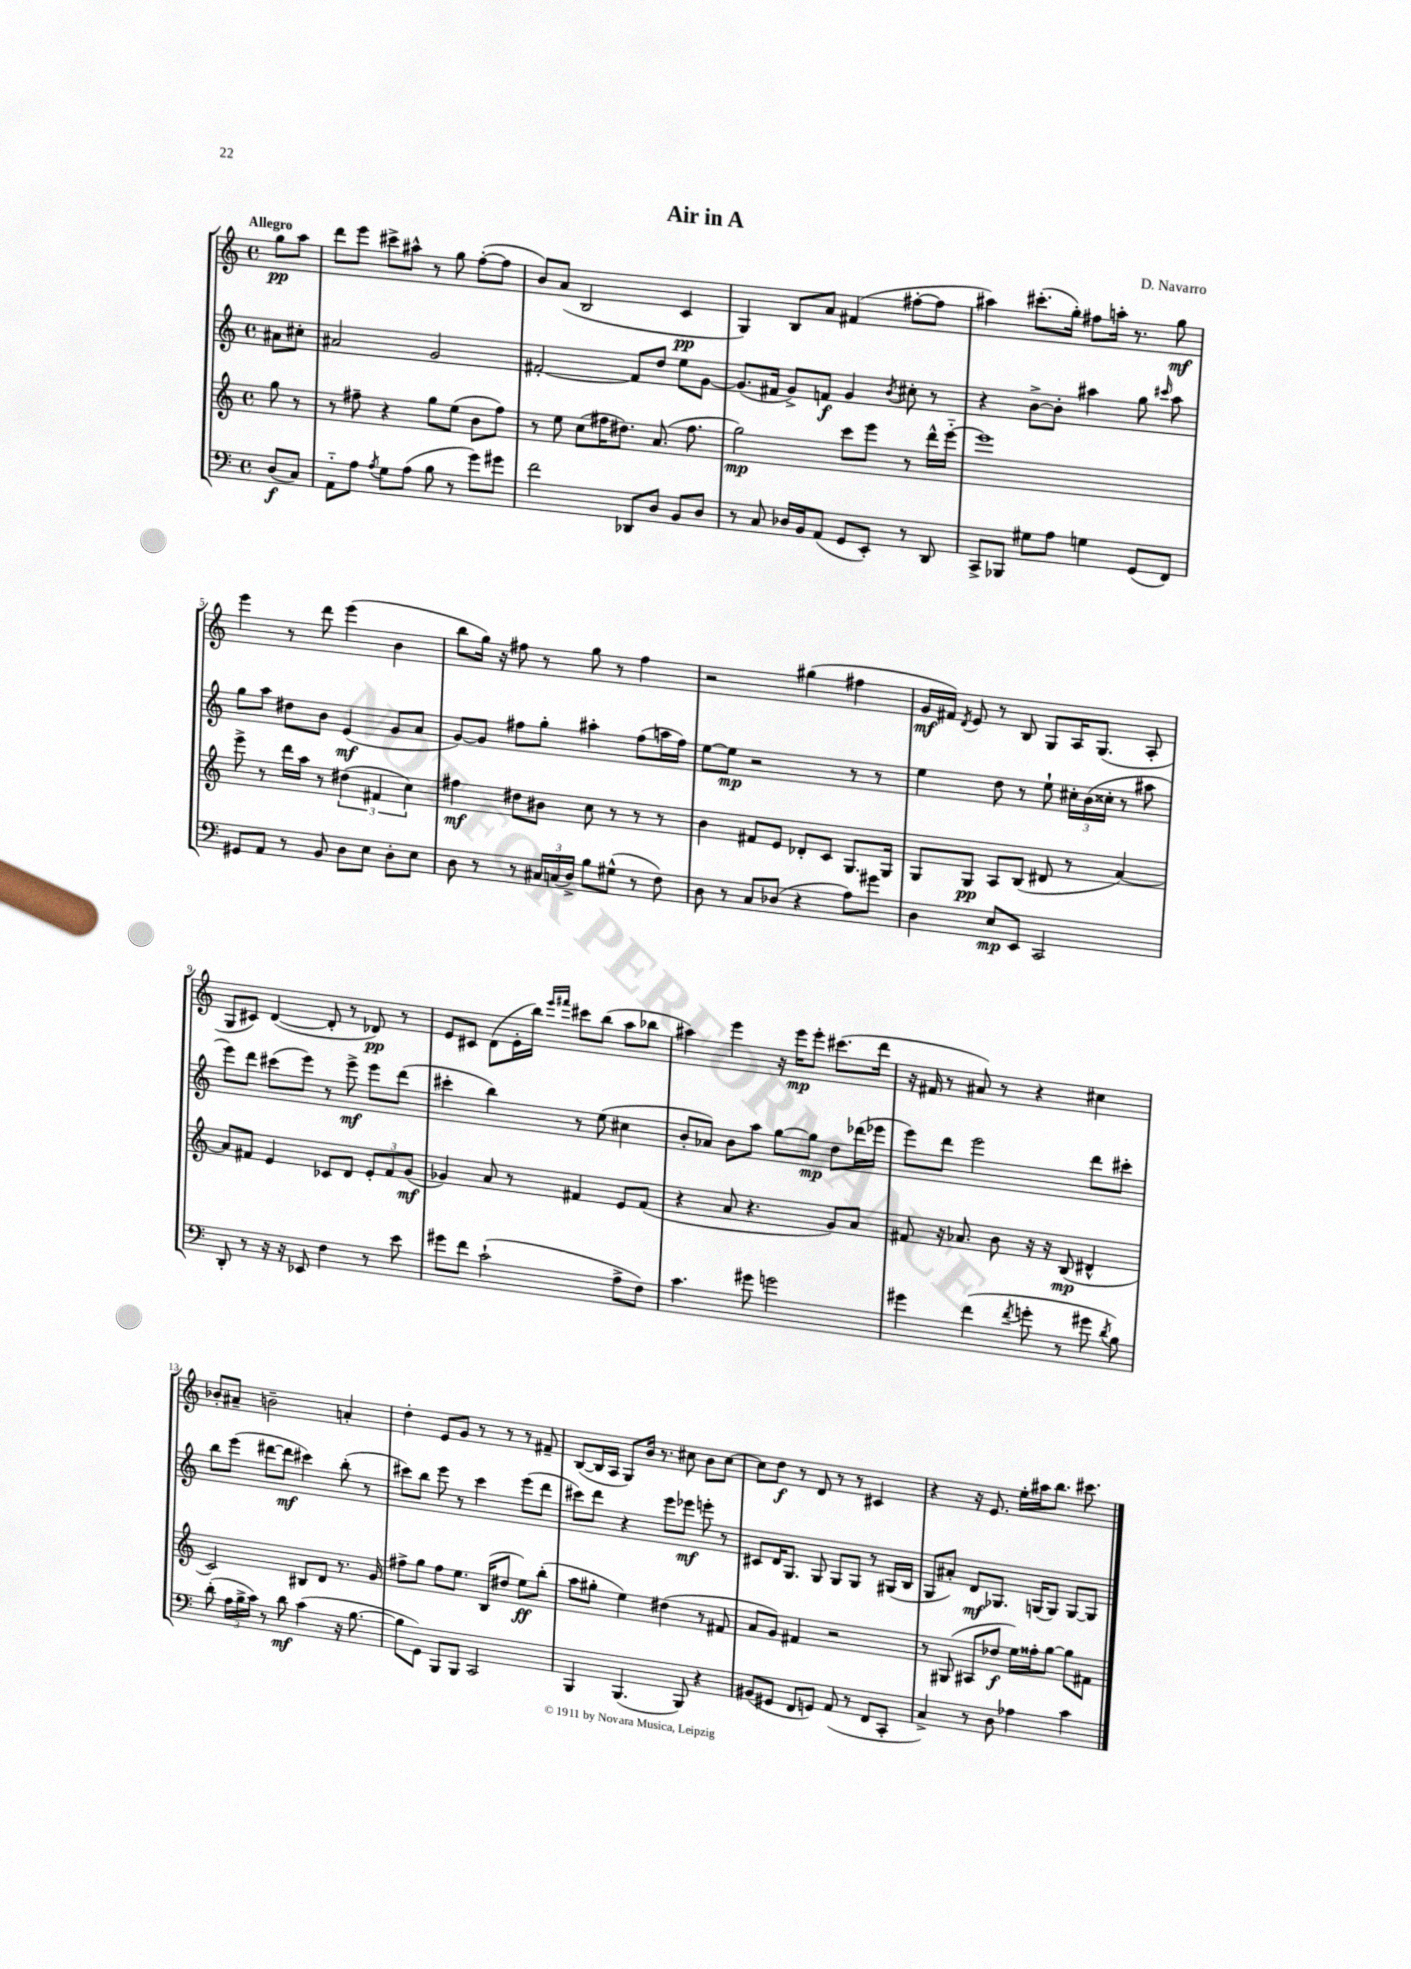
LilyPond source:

\header { title = "Air in A" composer = "D. Navarro" }
<<
\new StaffGroup <<
\new Staff = "s0" {
    \clef treble \key c \major \defaultTimeSignature \time 4/4 \partial 4 \tempo "Allegro"
    \autoBeamOff g''8[\pp a''8] |
    d'''8[ e'''8] cis'''8[-> ais''8]-^ r8 g''8 f''8[~-.( f''8] |
    b'8[) a'8]( b2 c'4\pp |
    g4) b8[ a'8] fis'4( fis''8[~-. fis''8] |
    ais''4) cis'''8.[-.( g''16]-.) fis''8[ a''16]-. r8. g''8\mf |
    e'''4 r8 d'''8 e'''4( b'4 |
    b''8[ g''16]) r16 fis''8 r8 g''8 r8 fis''4 |
    r2 gis''4( fis''4 |
    g'16[\mf fis'16]) \acciaccatura { d'8 } e'8 r8 b8 g8[ a16 g8.]( a8-. |
    g8[ cis'8]) d'4~( d'8-. r8 des'8\pp) r8 |
    e'8[ cis'8] d'8[( e'16-. b''16]) \grace { e'''16[ fis'''16] } cis'''8[ b''8]( a''8[ bes''8] |
    ais''4) e'''4 r16 e'''16[\mp e'''8]-. cis'''8.[( d'''16] |
    r16 fis'16 r8 ais'8) r8 r4 cis''4 |
    bes'8[-. ais'8]-- b'2-- a'4-. |
    d''4-. e'8[ g'8] r8 r8 r8 fis'8-- |
    b8[~( b16 a16] g8[) b'16] r8. cis''8 b'8[ cis''8]~ |
    cis''8[ d''8]\f r8 d'8 r8 r8 cis'4 |
    r4 r16 e'8. e''16[-. ais''16 b''8.] cis'''8. \bar "|." |
}
\new Staff = "s1" {
    \clef treble \key c \major \defaultTimeSignature \time 4/4 \partial 4
    \autoBeamOff ais'8[ cis''8]-. |
    ais'2 g'2 |
    fis'2~-. fis'8[ d''8] e''8[ g'8]~ |
    g'8.[( fis'16] g'8[->) f'8]\f g'4 \acciaccatura { b'8 } cis''8-. r8 |
    r4 b'8[~-> b'8]-. ais''4 g''8 \grace { cis'''16 } ais''8 |
    g''8[ a''8] dis''8[ b'8] e'4\mf( g'8[ a'8] |
    g'8[~) g'8] fis''8[ g''8]-. ais''4-. fis''8[( a''16 fis''16]) |
    e''8[~ e''8]\mp r2 r8 r8 |
    e''4 d''8 r8 e''8-! \tuplet 3/2 { cis''16[-. b'16( cisis''16]-. } r8 ais''8 |
    e'''8[) d'''8] cis'''8[( e'''8]) r8 e'''8->\mf e'''8[ d'''8]( |
    cis'''4-. b''4) r8 e''8( cis''4 |
    b'8[-. aes'8]) b'8[ a''8] g''8[~ g''8]\mp d''8[ des'''16( ees'''16] |
    e'''8[) d'''8] e'''2 d'''8[ cis'''8]-. |
    b''8[ e'''8]( dis'''8[~ dis'''8]\mf cis'''4) b''8-.( r8 |
    cis'''8[) b''8] e'''8 r8 cis'''4 e'''8[( d'''8] |
    cis'''8[) d'''8] r4 e'''8[ ees'''8]\mf e'''8-. r8 |
    cis'8[ d'16 g8.] g8 g8[ g8] r8 gis16[( b16] |
    g8[ ais'8]-.) d'8[\mf ges8.] g16[( g8]) g8[~ g8] \bar "|." |
}
\new Staff = "s2" {
    \clef treble \key c \major \defaultTimeSignature \time 4/4 \partial 4
    \autoBeamOff g''8 r8 |
    r8 fis''8-- r4 g''8[ e''8]( b'8[ fis''8]) |
    r8 e''8 c''8[( fis''16 dis''8.]) a'8.( fis''8. |
    g''2\mp) c'''8[ e'''8] r8 d'''16[-^ e'''16]~-_ |
    e'''1 |
    e'''8-> r8 d'''16[ a''16] r8 \tuplet 3/2 { dis''4( fis'4 c''4) } |
    fis''4\mf dis''8[ bis'8] c''8 r8 r8 r8 |
    b'4 fis'8[ e'8] des'8[-. c'8] g8.[ g16] |
    g8[ g8]\pp a8[ b8]( dis'8 r8 a'4~) |
    a'8[ fis'8] e'4 ces'8[ d'8] \tuplet 3/2 { e'8[-. fis'8 g'8]\mf( } |
    ges'4) a'8 r8 fis'4 e'8[ fis'8]( |
    r4 a'8 r4. g'8[) a'8] |
    fis'8 r16 aes'8. b'8 r16 r16 b8\mp( dis'4-^ |
    c'2) bis8[ d'8] r8. g'16 |
    fis''8[-> g''8] fis''8[ e''8.] b16[( dis''8] e''8[\ff) b''8]-.( |
    a''8[ gis''8]-. e''4) dis''4( r8 fis'8 |
    a'8[ g'8]) fis'4 r2 |
    r8 gis8( ais8[ des''8]\f e''16[) fisis''16-. g''8]~ g''8[ fis'8] \bar "|." |
}
\new Staff = "s3" {
    \clef bass \key c \major \defaultTimeSignature \time 4/4 \partial 4
    \autoBeamOff d8[\f( c8]) |
    a,8[-_ a8] \acciaccatura { a8 } g8[ a8]( b8 r8 g'8[) gis'8] |
    f'2 des,8[ d8] b,8[ d8] |
    r8 c8 des16[ b,16 a,8]( g,8[ e,8]-.) r8 d,8 |
    c,8[-> bes,,8] gis8[ a8] g4 g,8[( f,8]) |
    gis,8[ a,8] r8 b,8 d8[ e8] d8[-. e8] |
    d8 r8 r8 \tuplet 3/2 { cis16[ c16( d16]->) } b8[ gis8]-^( r8 f8) |
    d8 r8 c8[ des8]( r4 a8[) gis'8] |
    d4 e8[\mp e,8] c,2 |
    d,8-. r8 r16 r16 ees,8 f4 r8 e'8 |
    gis'8[ f'8] c'2-!( a8[-> f8]) |
    c'4. gis'8 g'2 |
    gis'4 f'4( \acciaccatura { f'8 } g'8-. r8 gis'8 \acciaccatura { d'8 } b8) |
    d'8-.( \tuplet 3/2 { a16[ b16-> c'16]) } r8 d'8\mf c'4( r16 b8.~ |
    b8[ g,8]) b,,8[ b,,8] c,2 |
    b,,4 b,,4.( b,,8) r4 |
    bis,8[( gis,8] f,8[ g,8]) a,8( r8 f,8[ c,8]-. |
    c4->) r8 d8 aes4 c'4 \bar "|." |
}
>>
>>
